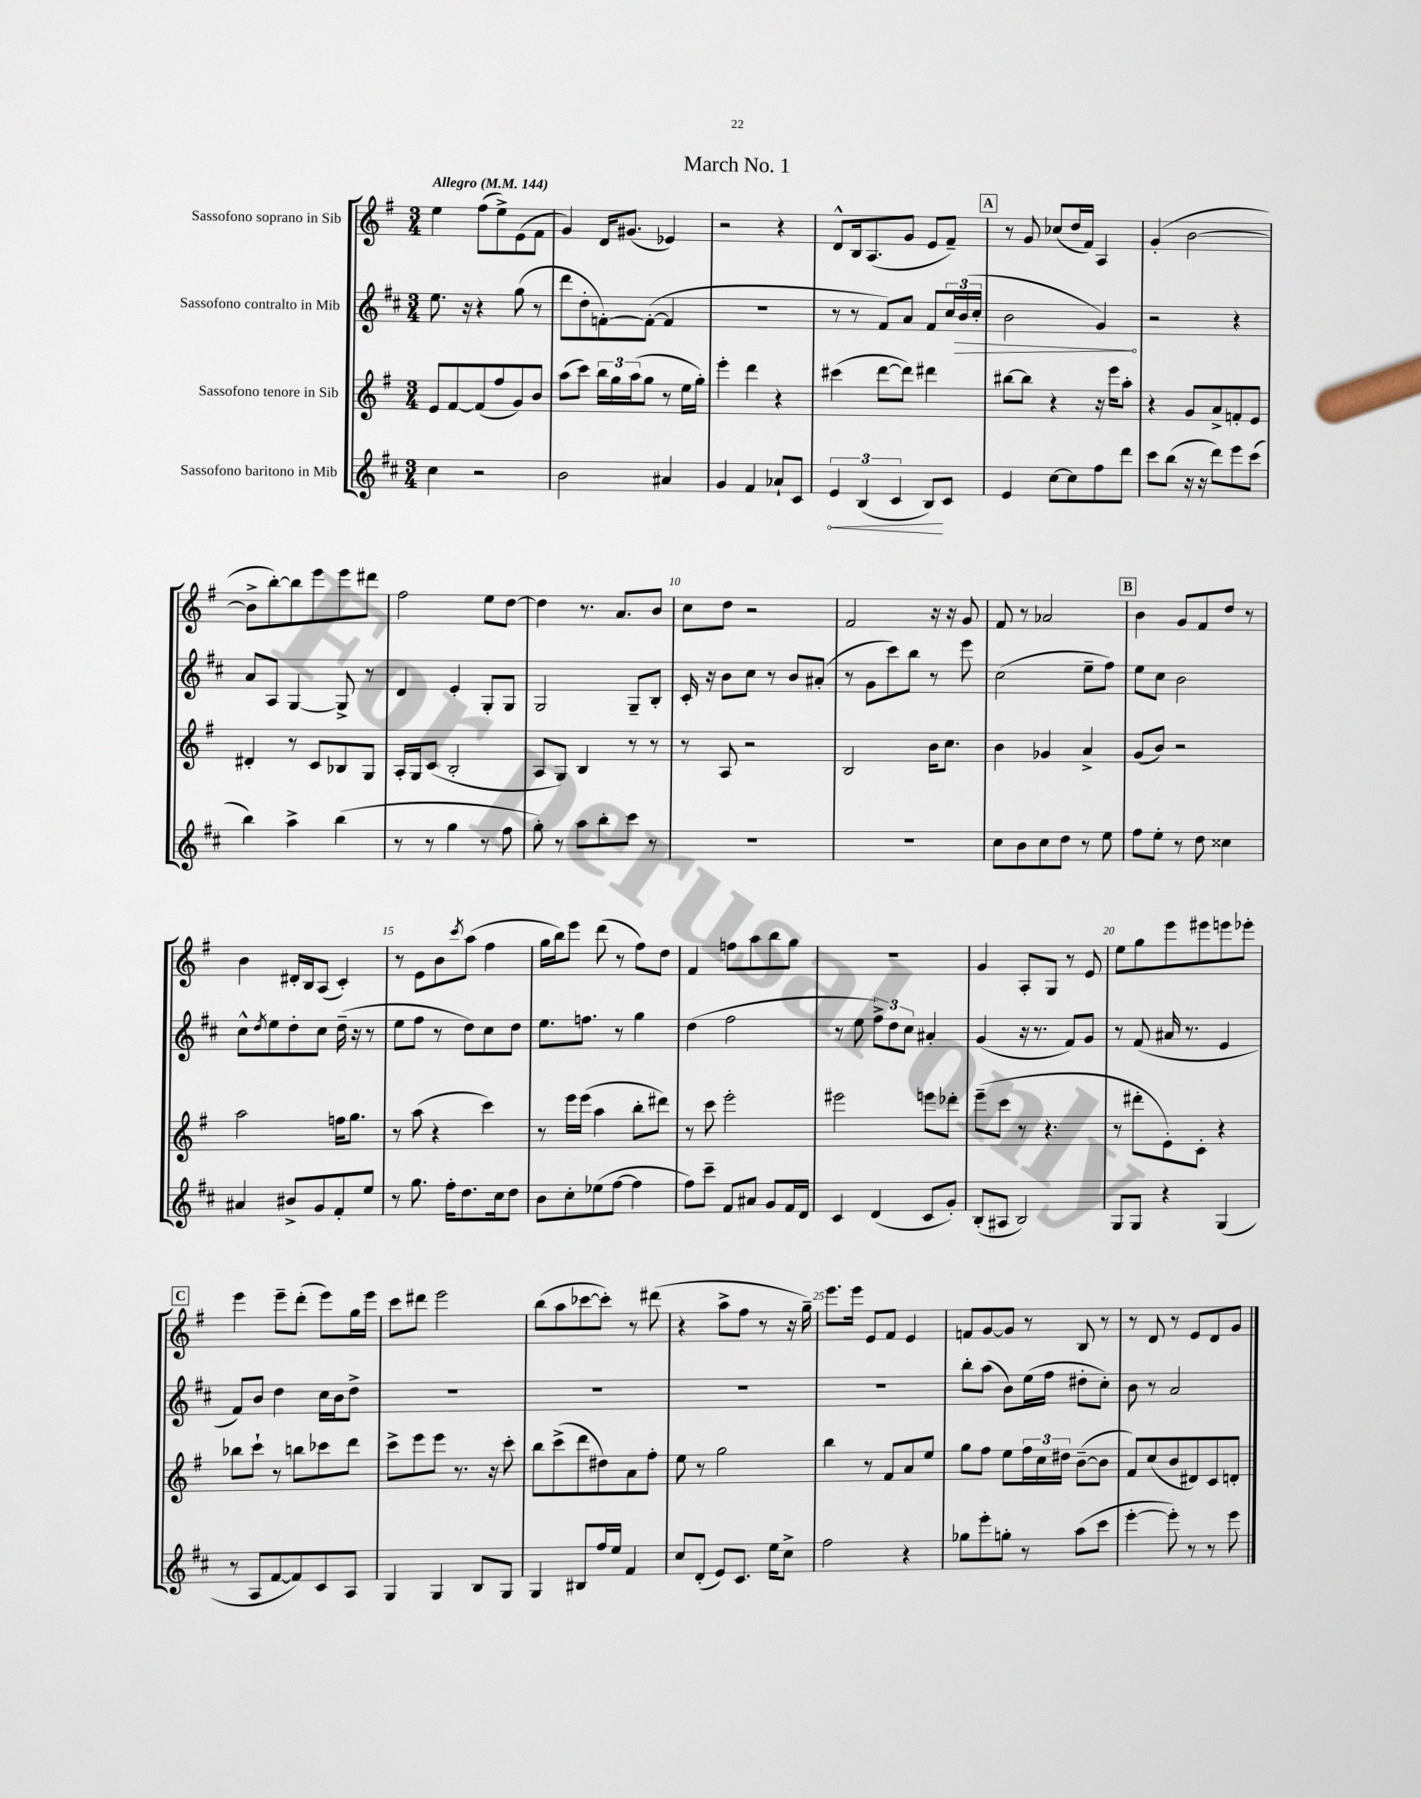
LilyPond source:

\header { title = "March No. 1" }
<<
\new StaffGroup <<
\new Staff = "s0" \with { instrumentName = "Sassofono soprano in Sib" } {
    \clef treble \key g \major \numericTimeSignature \time 3/4 \tempo "Allegro" 4 = 144
    e''4 fis''8( e''8->) e'8( fis'8 |
    g'4) d'16 gis'8.( ees'4) |
    r2 r4 |
    d'8-^ b16 a8.( g'8 e'8 fis'8--) |
    \mark \markup { \box "A" } r8 g'8 ces''8( d''16 fis'16) a4 |
    g'4-.( b'2~ |
    b'8-> b''8~-.) b''8 e'''8 e'''8 dis'''8 |
    fis''2 e''8 d''8~ |
    d''4 r8. a'8. b'8 |
    c''8 d''8 r2 |
    fis'2 r16 r16 g'8 |
    fis'8 r8 aes'2 |
    \mark \markup { \box "B" } b'4 g'8 fis'8 d''8 r8 |
    b'4 dis'16-. b16 a8( c'4-.) |
    r8 e'8 b'8 \acciaccatura { c'''8 } a''8( fis''4 |
    g''16 b''16) e'''8 d'''8( r8 fis''8) d''8 |
    fis'4 f''8 a''8 b''8 g''8 |
    R2. |
    g'4 a8-. g8 r8 e'8 |
    e''8 g''8 e'''8 eis'''8 e'''8 ees'''8-. |
    \mark \markup { \box "C" } e'''4 e'''8-- d'''8-.( e'''8) g''16 e'''16 |
    c'''8 dis'''8 e'''2 |
    b''8( a''8 ces'''8~ ces'''8-.) r8 dis'''8( |
    r4 a''8-> fis''8 r8 r16 g''16--) |
    e'''8. e'''16 e'8 fis'8 e'4 |
    f'8 g'8~ g'8 r8 b8 r8 |
    r8 d'8 r8 e'8 d'8 g'8 \bar "|." |
}
\new Staff = "s1" \with { instrumentName = "Sassofono contralto in Mib" } {
    \clef treble \key d \major \numericTimeSignature \time 3/4
    e''8. r16 r4 g''8( r8 |
    d'''8 d''8-. f'8~-.) f'8~-.( f'4 |
    R2. |
    r8 r8 fis'8) a'8 fis'8 \tuplet 3/2 { cis''16 \once \override Hairpin.circled-tip = ##t b'16\>( cis''16-. } |
    \mark \markup { \box "A" } b'2 g'4\!) |
    r2 r4 |
    a'8 a8 g4~ g8-> r8 |
    d'4 e'4-. g8-. g8 |
    g2 g8-- b8-. |
    cis'16-. r16 b'8 cis''8 r8 b'8 ais'8-.( |
    r8 g'8 cis'''8) b''8 r8 e'''8 |
    cis''2( e''8-- fis''8) |
    \mark \markup { \box "B" } e''8 cis''8 b'2 |
    cis''8-^ \acciaccatura { d''8 } e''8 d''8-. cis''8 d''16--( r16 r8 |
    e''8 fis''8 r8 d''8) cis''8 d''8 |
    e''8. f''8. r8 g''4 |
    d''4( fis''2 |
    r8 e''8 \tuplet 3/2 { fis''8->) d''8 cis''8 } ais'4-. |
    g'4( r16 r8. fis'8) g'8 |
    r8 fis'8( ais'16 r8. e'4 |
    \mark \markup { \box "C" } fis'8) b'8 d''4 cis''16 b'16 d''8-> |
    R2. |
    R2. |
    R2. |
    R2. |
    b''8-. a''8( b'8) e''16( fis''16 dis''8-. cis''8-.) |
    b'8 r8 a'2 \bar "|." |
}
\new Staff = "s2" \with { instrumentName = "Sassofono tenore in Sib" } {
    \clef treble \key g \major \numericTimeSignature \time 3/4
    e'8 fis'8~ fis'8( fis''8 g'8) b'8 |
    a''8( c'''8) \tuplet 3/2 { b''16 g''16 a''16( } g''8 r8 e''16 g''16-.) |
    e'''4-. d'''4 r4 |
    cis'''4( d'''8~ d'''8) dis'''4 |
    \mark \markup { \box "A" } bis''8~ bis''8 r4 r16 e'''16 a''8-. |
    r4 g'8 a'8-> f'8-. e'8 |
    dis'4-. r8 c'8 bes8 g8 |
    a16-. g16 c'8( b2-. |
    a8 g8) b4 r8 r8 |
    r8 a8 r2 |
    b2 b'16 c''8. |
    b'4 ges'4 a'4-> |
    \mark \markup { \box "B" } g'8( b'8) r2 |
    a''2 f''16 g''8. |
    r8 a''8( r4 c'''4) |
    r8 e'''16 e'''16( a''4 b''8-. dis'''8) |
    r8 c'''8 e'''2-. |
    eis'''2 e'''8 des'''8-. |
    e'''8--( c'''8 r8 r4. |
    r8 dis'''8-. e'8-.) c'8-. r4 |
    \mark \markup { \box "C" } bes''8 c'''8-! r8 b''8 ces'''8 d'''8 |
    c'''8-> e'''8 e'''8 r8. r16 c'''8-. |
    b''8 c'''8->( d'''8 dis''8) a'8 fis''8-. |
    e''8 r8 g''2 |
    b''4 r8 fis'8 a'8 e''8 |
    g''8 fis''8 e''8 \tuplet 3/2 { fis''16 c''16 dis''16 } b'8~--( b'8 |
    fis'8) c''8( b'8 dis'8) c'8 d'8-. \bar "|." |
}
\new Staff = "s3" \with { instrumentName = "Sassofono baritono in Mib" } {
    \clef treble \key d \major \numericTimeSignature \time 3/4
    cis''4 r2 |
    b'2 ais'4 |
    g'4 fis'4 aes'8-! cis'8 |
    \tuplet 3/2 { \once \override Hairpin.circled-tip = ##t e'4\< b4( cis'4 } b8\!) cis'8 |
    \mark \markup { \box "A" } e'4 cis''8~ cis''8 fis''8 d'''8 |
    cis'''8 b''8( r16 r16 d'''8) e'''8 cis'''8( |
    b''4) a''4-> b''4( |
    r8 r8 g''4 r8 fis''8 |
    g''8-.) r8 a''8 b''8-. cis'''8 r8 |
    R2. |
    R2. |
    cis''8 b'8 cis''8 d''8 r8 e''8 |
    \mark \markup { \box "B" } fis''8 e''8-. r8 d''8 cisis''4 |
    ais'4 bis'8-> g'8 fis'8-. e''8 |
    r8 g''8. fis''16-. d''8. cis''16 d''8 |
    b'8 cis''8-. ees''8( fis''8~ fis''4 |
    fis''8) cis'''8-- fis'8 ais'8 g'8 fis'16 d'16 |
    cis'4 d'4( cis'8 g'8-.) |
    b8-.( ais8 b2) |
    g8 g8 r4 g4( |
    \mark \markup { \box "C" } r8 a8 fis'8~ fis'8) cis'8 a8 |
    g4 g4 b8 g8 |
    g4 bis8 fis''16 e''16 fis'4 |
    cis''8 d'8-.( e'8) cis'8. e''16 cis''8-> |
    fis''2 r4 |
    ges''8 e'''8-. g''8-. r8 a''8( cis'''8 |
    e'''4~-. e'''8-.) r8 r8 e'''8 \bar "|." |
}
>>
>>
\layout { \context { \Score \override BarNumber.break-visibility = ##(#f #t #t) barNumberVisibility = #(every-nth-bar-number-visible 5) } }
